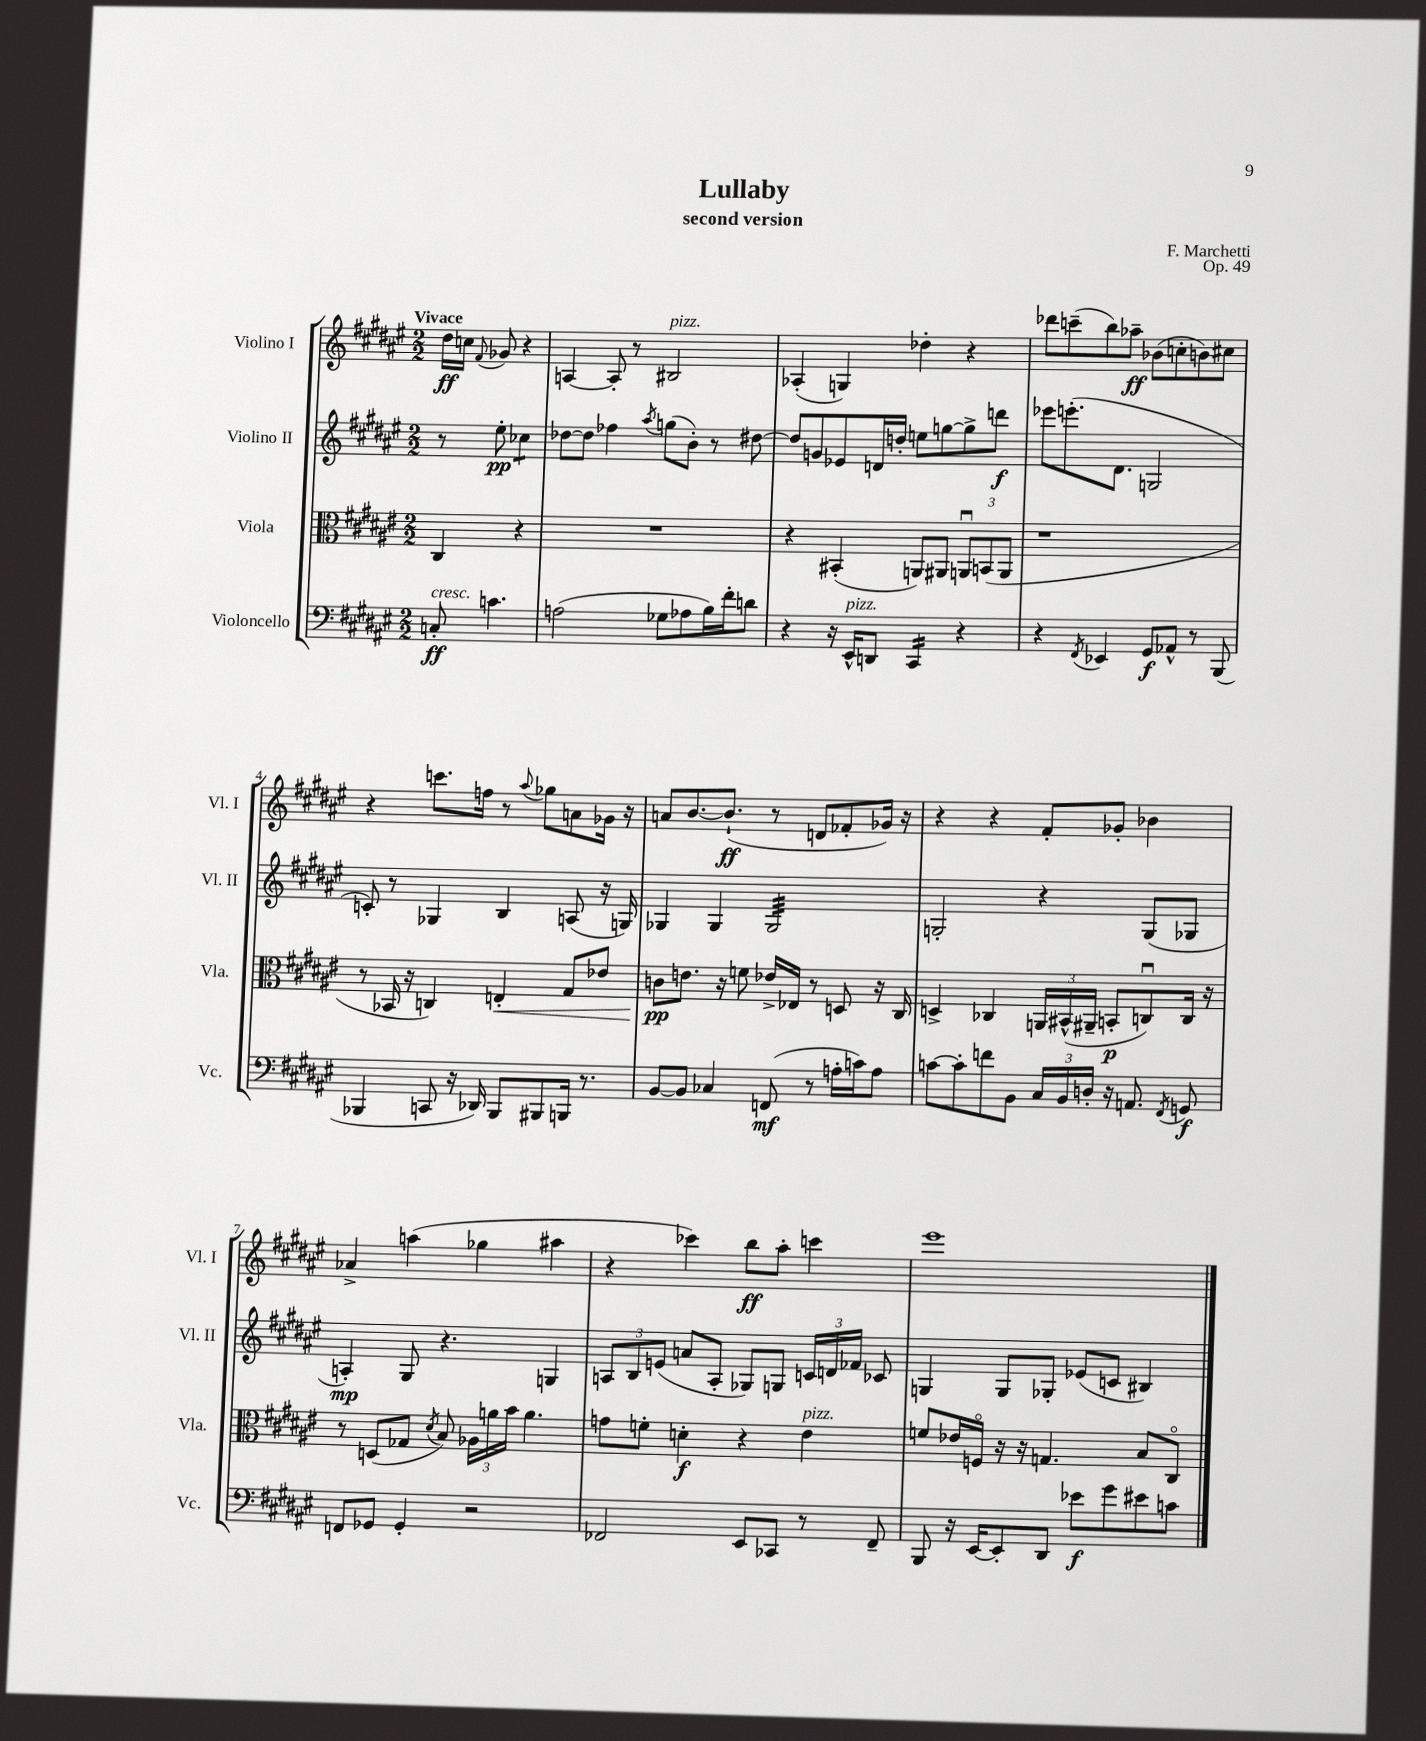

**kern	**kern	**kern	**kern
*staff4	*staff3	*staff2	*staff1
*clefF4	*clefC3	*clefG2	*clefG2
*k[f#c#g#d#a#e#]	*k[f#c#g#d#a#e#]	*k[f#c#g#d#a#e#]	*k[f#c#g#d#a#e#]
*M2/2	*M2/2	*M2/2	*M2/2
8C'	4C#	8r	16dd#
.	.	.	16cc
.	.	.	8qqf#
4.c	.	8ee#'	8g-
.	4r	4cc-	4r
=	=	=	=
(2A	1r	[8dd-	[4A
.	.	8dd-]	.
.	.	4ff-	8A']
.	.	.	8r
.	.	8qaa#	.
8G-	.	(8gg	2B#
8A-	.	8b')	.
16B)	.	8r	.
16f#'	.	.	.
8d	.	[8dd#	.
=	=	=	=
4r	4r	8dd#]	(4A-'
.	.	8g	.
16r	(4BB#'	8e-	4G)
16EE#^^	.	.	.
8DD	.	16d	.
.	.	16dd'	.
4CC#	8AA)	8ee	4dd-'
.	8AA#	[8gg	.
4r	12AAu	8gg^]	4r
.	(12BB	.	.
.	.	8ddd	.
.	12AA	.	.
=	=	=	=
4r	1r	8eee-	8ddd-
.	.	(8.eee'	(8ccc~
8qFF#	.	.	.
4EE-	.	.	8bb)
.	.	8.d#	.
.	.	.	8aa-~
8GG#	.	2G	(8b-
8AA-^^	.	.	8cc'
8r	.	.	8b)
(8BBB	.	.	8cc#
=	=	=	=
4BBB-	8r	8c')	4r
.	16BB-	8r	.
.	16r	.	.
8CC	4C)	4G-	8.ccc
16r	.	.	.
16DD-)	.	.	16ff
8BBB-	4E'	4B	8r
.	.	.	8qqaa#
8BBB#	.	.	8gg-
16BBB	8G#	(8A	8a
8.r	.	.	.
.	8e-	16r	16g-
.	.	16G)	16r
=	=	=	=
[8BB	8c	4G-	8a
8BB]	8.e	.	[8.b
4C-	.	4G-	.
.	16r	.	(8.b`]
.	8f	.	.
(8FF	16e-^	2G-	8r
.	16E-	.	.
8r	8r	.	8d
16A'	8D	.	8f-'
16c)	.	.	.
8A	16r	.	16g-)
.	16C#	.	16r
=	=	=	=
[8c	4D^	2G'	4r
8c']	.	.	.
8f	4C-	.	4r
8BB	.	.	.
24C#	24AA	4r	8f#'
24BB	(24BB#^^	.	.
24D'	24AA#~	.	.
16r	8BB'	.	8g-'
8.AA	.	.	.
.	8Cu)	(8G	4b-
8qFF#	.	.	.
8GG	16C	8G-	.
.	16r	.	.
=	=	=	=
8FF	8r	4A')	4a-^
8GG-	(8D	.	.
4GG-'	8G-	8G#	(4aa
.	8qd#	.	.
.	8B)	4.r	.
2r	24A-	.	4gg-
.	24a	.	.
.	24b	.	.
.	4.a	.	.
.	.	4G	4aa#
=	=	=	=
2FF-	8g	12A	4r
.	.	12B	.
.	8f'	.	.
.	.	(12e	.
.	4d'	8a	4ccc-)
.	.	8A'	.
8EE#	4r	8G-)	8bb
8CC-	.	8G	8aa#'
8r	4e#	24c	4ccc
.	.	24d	.
.	.	24f-	.
8FF-~	.	8c-	.
=	=	=	=
8BBB	8f	4G	1eee#
16r	16e-	.	.
[16EE#	16Fo	.	.
8EE#']	16r	8G	.
.	16r	.	.
8DD#	4.G	8G-'	.
8e-	.	(8e-	.
8g#	.	8c	.
8e#	8B	4B#)	.
8c	8C#o	.	.
==	==	==	==
*-	*-	*-	*-
